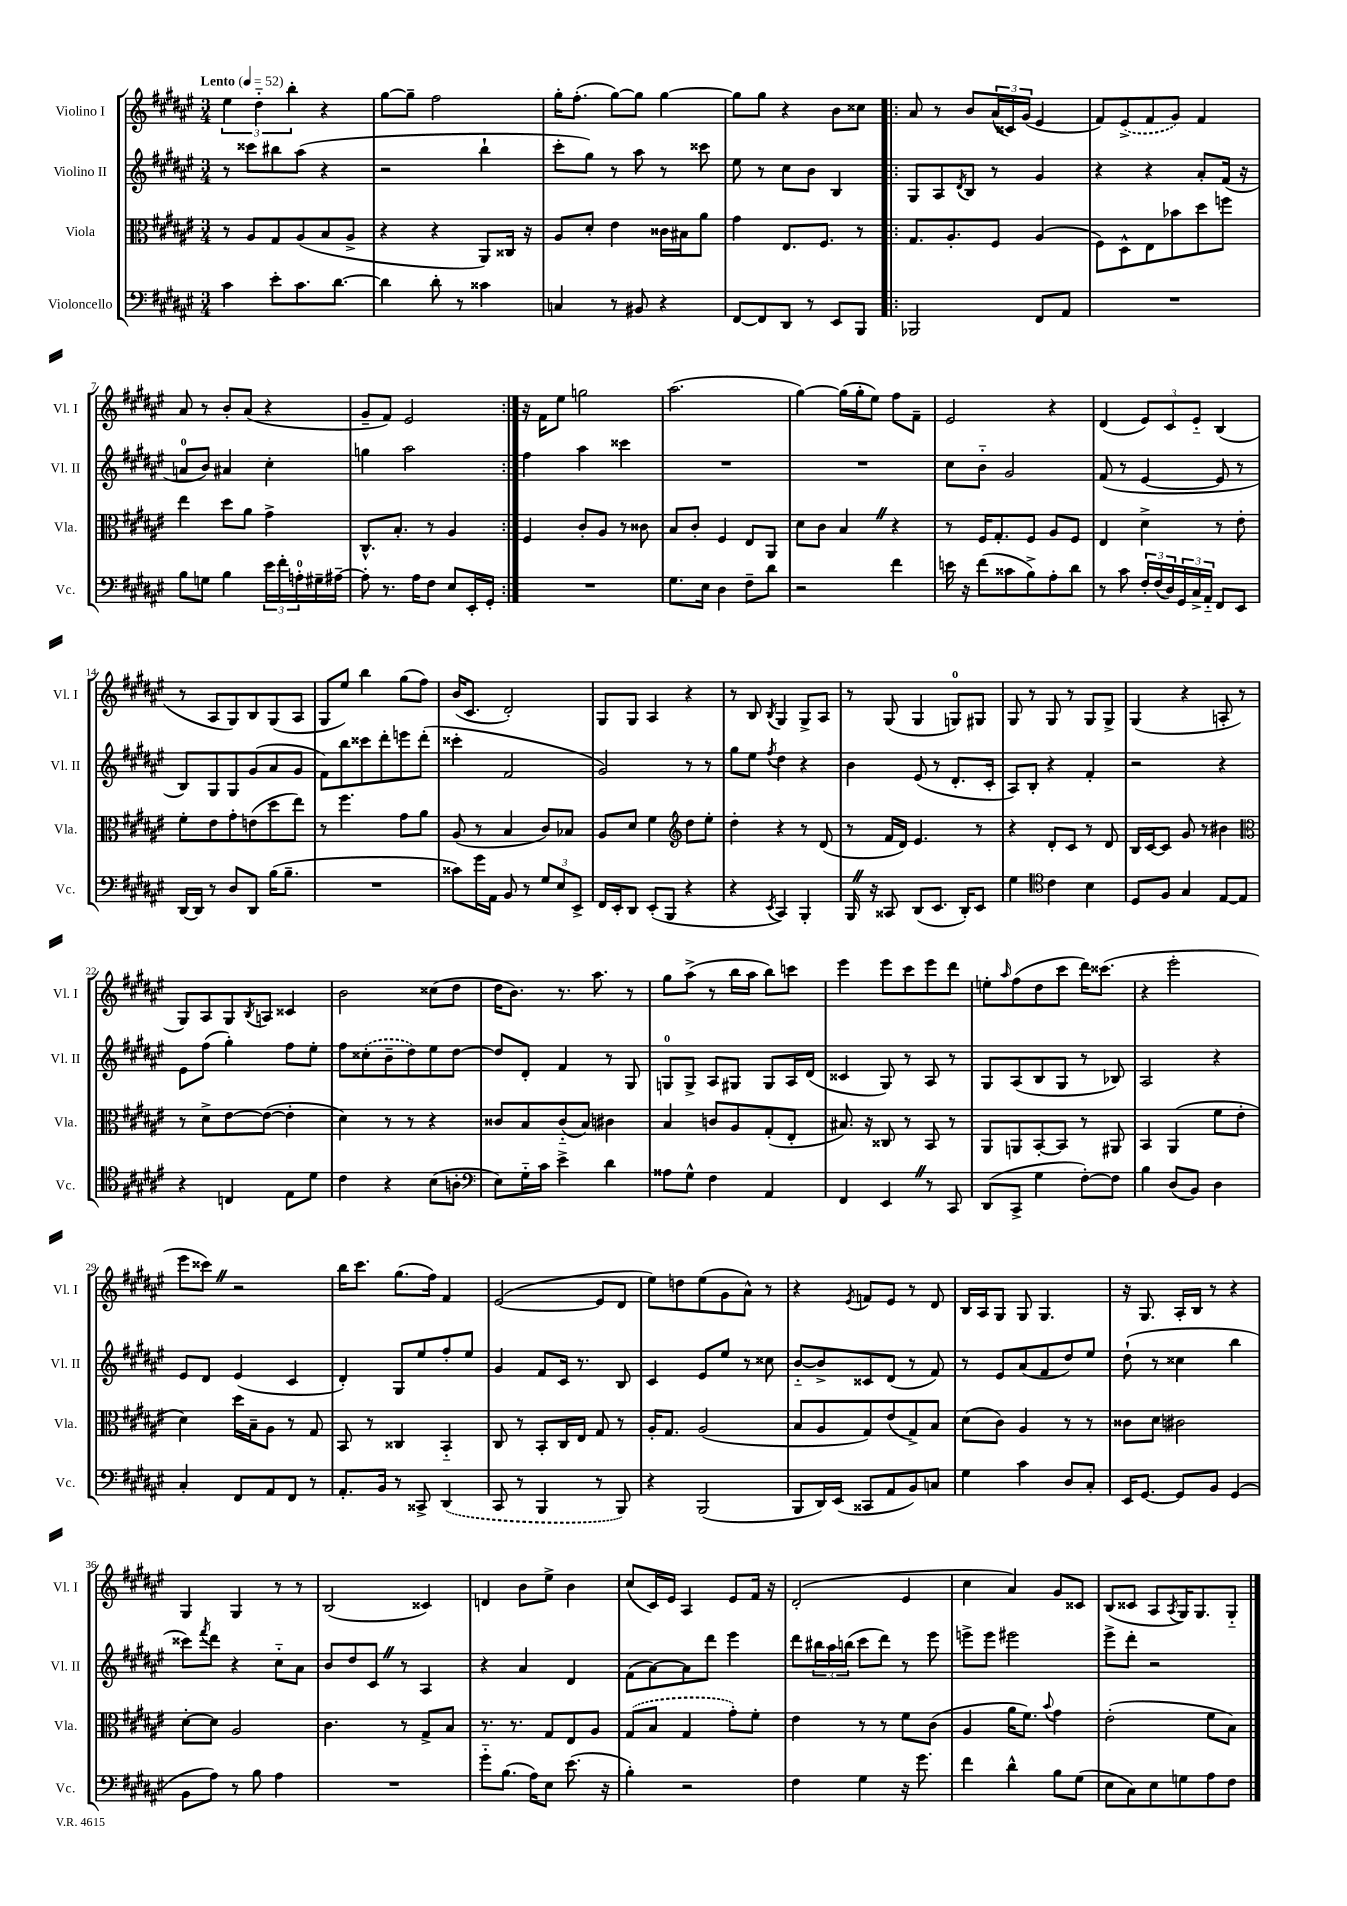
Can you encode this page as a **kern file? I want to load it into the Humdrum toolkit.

**kern	**kern	**kern	**kern
*part4	*part3	*part2	*part1
*staff4	*staff3	*staff2	*staff1
*I"Violoncello	*I"Viola	*I"Violino II	*I"Violino I
*I'Vc.	*I'Vla.	*I'Vl. II	*I'Vl. I
*clefF4	*clefC3	*clefG2	*clefG2
*k[f#c#g#d#a#e#]	*k[f#c#g#d#a#e#]	*k[f#c#g#d#a#e#]	*k[f#c#g#d#a#e#]
*M3/4	*M3/4	*M3/4	*M3/4
*MM52	*MM52	*MM52	*MM52
=1	=1	=1	=1
!	!	!	!LO:TX:a:B:t=Lento
4c#\	8r	8r	6ee#\
.	8A#/L	8ccc##X\L	.
.	.	.	6dd#\
8e#'\L	8G#/	8bb#X\	.
.	.	.	6bb'\
8.c#\	(8A#/	(8aa#\J	.
.	8B/	4r	4r
[8.d#\J	.	.	.
.	8A#^/J	.	.
=2	=2	=2	=2
4d#\]	4r	2r	[8gg#\L
.	.	.	8gg#~\J]
8d#'\	4r	.	2ff#\
8r	.	.	.
4c##X\	8AA#/L)	4bb`\	.
.	16C##X/Jk	.	.
.	16r	.	.
=3	=3	=3	=3
4Cn/	8A#/L	8ccc#'\L	16gg#'\KL
.	.	.	(8.ff#'\J
.	8d#'/J	8gg#\J)	.
8r	4e#\	8r	[8gg#\L)
8BB#X/	.	8aa#\	8gg#\J]
4r	16c##X\LL	8r	[4gg#\
.	16B#X\J	.	.
.	8a#\J	8ccc##X\	.
=4	=4	=4	=4
[8FF#/L	4g#\	8ee#\	8gg#\L]
8FF#/]	.	8r	8gg#\J
8DD#/J	8.E#/L	8cc#\L	4r
8r	.	8b\J	.
.	8.F#/J	.	.
8EE#/L	.	4B/	8b\L
8BBB/J	8r	.	8cc##X\J
=5!|:	=5!|:	=5!|:	=5!|:
2BBB-X/	8.G#/L	8G#/L	8a#/
.	.	8A#/	8r
.	8.A#'/	.	.
.	.	8qd#/	.
.	.	8B/J	8b/L
.	8F#/J	8r	(24a#/L
.	.	.	24c##X/)
.	.	.	(24g#/JJ
8FF#/L	(4A#/	4g#/	4e#/
8AA#/J	.	.	.
=6	=6	=6	=6
2.r	8F#\L)	4r	8f#/L)
.	8D#^^\	.	(8e#^/
.	8E#\	4r	8f#/
.	8b-X\	.	8g#/J)
.	8dd#\	8a#'/L	4f#/
.	8ffn\J	(16f#/Jk	.
.	.	16r	.
!!LO:LB:g=z
=7	=7	=7	=7
8B\L	4ee#\	8an/L	8a#/
8Gn\J	.	8b/J)	8r
4B\	8dd#\L	4a#X/	8b'/L
.	8a#\J	.	(8a#/J
24e#\LL	4g#^\	4cc#'\	4r
24f#'\	.	.	.
24An'\	.	.	.
16G#X~\	.	.	.
[16A#X~\JJ	.	.	.
=8	=8	=8	=8
8A#'\]	8.C#^^/L	4ggn\	8g#~/L
8.r	.	.	8f#/J)
.	8.B'/J	.	.
.	.	2aa#\	2e#/
16A#\KL	.	.	.
8F#\J	8r	.	.
8E#/L	4A#/	.	.
16EE#'/L	.	.	.
16GG#'/JJ	.	.	.
=9:|!	=9:|!	=9:|!	=9:|!
2.r	4F#/	4ff#\	16r
.	.	.	16f#\KL
.	.	.	8ee#\J
.	8c#'/L	4aa#\	2ggn\
.	8A#/J	.	.
.	8r	4ccc##X\	.
.	8c##X\	.	.
=10	=10	=10	=10
8.G#\L	8B/L	2.r	(2.aa#\
.	8c#'/J	.	.
16E#\Jk	.	.	.
4D#\	4F#/	.	.
8F#~\L	8E#/L	.	.
8d#\J	8AA#/J	.	.
=11	=11	=11	=11
2r	8d#\L	2.r	[4gg#\)
.	8c#\J	.	.
.	4BZ/	.	(16gg#\LL]
.	.	.	16gg#'\J
.	.	.	8ee#\J)
4f#\	4r	.	8ff#\L
.	.	.	8f#~\J
=12	=12	=12	=12
16en\	8r	8cc#\L	2e#/
16r	.	.	.
(8f#\L	16F#/KL	8b\J	.
.	8.G#'/	.	.
8c##X\	.	2g#/	.
8B^\)	8F#/J	.	.
8A#'\	8A#/L	.	4r
8d#\J	8F#/J	.	.
=13	=13	=13	=13
8r	4E#/	(8f#/	(4d#/
8c#\	.	8r	.
24F#'/LL	4d#^\	[4e#/	12e#/L)
(24F#/	.	.	.
24D#/)	.	.	12c#/
24GG#/	.	.	.
24C#^/	.	.	12e#/J
24AA#/JJ	.	.	.
8FF#/L	8r	8e#/]	(4B/
8EE#/J	8e#'\	8r	.
!!LO:LB:g=z
=14	=14	=14	=14
[16DD#/LL	8f#'\L	8B/L)	8r
16DD#/JJ]	.	.	.
8r	8e#\	8G#/	8A#/L
8D#/L	8g#'\	8G#/	8G#/)
8DD#/J	(8en\	(8g#/	8B/
(16B\KL	8dd#\	8a#/	(8G#/
8.B~\J	.	.	.
.	8ee#\J)	8g#/J	8A#/J
=15	=15	=15	=15
2.r	8r	8f#\L)	8G#/L
.	4.ff#\	8bb\	8ee#/J)
.	.	8ccc##X\	4bb\
.	.	8ddd#'\	.
.	8g#\L	8eeen\	(8gg#\L
.	8a#\J	(8ddd#'\J	8ff#\J)
=16	=16	=16	=16
8c##X\L)	(8A#/	4ccc##X'\	(16b/KL
.	.	.	8.c#/J
16g#\L	8r	.	.
16AA#\JJ	.	.	.
8BB/	4B/	2f#/	2d#'/)
8r	.	.	.
12G#/L	8c#/L)	.	.
12E#/	.	.	.
.	8B-X/J	.	.
12EE#^/J	.	.	.
=17	=17	=17	=17
16FF#/LL	8A#/L	2g#/)	8G#/L
16EE#'/J	.	.	.
8DD#/J	8d#/J	.	8G#/J
(8EE#'/L	4f#\	.	4A#/
8BBB/J	.	.	.
*	*clefG2	*	*
4r	8dd#\L	8r	4r
.	8ee#'\J	8r	.
=18	=18	=18	=18
4r	4dd#'\	8gg#\L	8r
.	.	8ee#\J	8B/
8qEE#/	.	8qff#/	8qB/
4CC#/)	4r	4dd#\	4G#/
4BBB'/	8r	4r	8G#^/L
.	(8d#/	.	8A#/J
=19	=19	=19	=19
16BBBZ/	8r	4b\	8r
16r	.	.	.
8CC##X/	16f#/LL	.	(8G#/
.	16d#/JJ)	.	.
(8DD#/L	4.e#/	(8e#/	4G#/
8.EE#/J	.	8r	.
.	.	8.d#'/L	8Gn/L)
16DD#'/KL)	.	.	.
8EE#/J	8r	.	8G#X/J
.	.	16c#'/Jk	.
=20	=20	=20	=20
4G#\	4r	8A#/L)	8G#/
.	.	8B'/J	8r
*clefC4	*	*	*
4c#\	8d#'/L	4r	8G#/
.	8c#/J	.	8r
4B\	8r	4f#'/	8G#/L
.	8d#/	.	8G#^/J
=21	=21	=21	=21
8D#/L	16B/LL	2r	(4G#/
.	[16c#/J	.	.
8F#/J	8c#/J]	.	.
4G#/	8g#/	.	4r
.	8r	.	.
[8E#/L	4b#X\	4r	8An'/
8E#/J]	.	.	8r
!!LO:LB:g=z
=22	=22	=22	=22
*	*clefC3	*	*
4r	8r	8e#\L	8G#/L)
.	8d#^\L	(8ff#\J	8A#/
4Cn/	[8e#\	4gg#'\)	8G#/
.	.	.	8qB/
.	(8e#\J_	.	8An/J
8E#\L	4e#'\]	8ff#\L	4c##X/
8d#\J	.	8ee#'\J	.
=23	=23	=23	=23
4c#\	4d#\)	8ff#\L	2b\
.	.	(8cc##X'\	.
4r	8r	8b~\	.
.	8r	8dd#\)	.
(8B\L	4r	8ee#\	(8cc##X\L
8An'\J	.	[8dd#\J	8dd#\J
=24	=24	=24	=24
*clefF4	*	*	*
8E#\L)	8c##X/L	8dd#/L]	16dd#\KL
.	.	.	8.b\J)
16G#\L	8B/	8d#'/J	.
16c#\JJ	.	.	.
4e#^\	(8c##/	4f#/	8.r
.	8B/J)	.	.
.	.	.	8.aa#\
4d#\	4c#X\	8r	.
.	.	8G#/	8r
=25	=25	=25	=25
8A##X\L	4B/	8Gn/L	8gg#\L
8G#^^\J	.	8G^/J	(8aa#^\J
4F#\	8cn/L	8A#/L	8r
.	8A#/	8G#X/J	16bb\LL
.	.	.	16aa#\JJ
4AA#/	(8G#'/	8G#/L	8bb\L)
.	8E#'/J	16A#/L	8cccn\J
.	.	(16d#/JJ	.
=26	=26	=26	=26
4FF#/	8.B#X/)	4c##X/	4eee#\
.	16r	.	.
4EE#Z/	8C##X/	8G#/)	8eee#\L
.	8r	8r	8ccc#\
8r	8BB/	8A#/	8eee#\
8CC#/	8r	8r	8ddd#\J
=27	=27	=27	=27
(8DD#/L	8AA#/L	8G#/L	8een'\L
.	.	.	16qqaa#/
8CC#^/J	8AAn/	(8A#/	(8ff#\
4G#\	[8BB'/	8B/	8dd#\
.	8BB/J]	8G#/J	8ccc#\J
[8F#'\L)	8r	8r	16ddd#\KL)
.	.	.	(8.ccc##X\J
8F#\J]	8AA#X/	8B-X/)	.
=28	=28	=28	=28
4B\	4BB/	2A#/	4r
(8D#/L	(4AA#/	.	2eee#'\
8BB/J)	.	.	.
4D#\	8f#\L	4r	.
.	8e#'\J	.	.
!!LO:LB:g=z
=29	=29	=29	=29
4C#'/	4d#\)	8e#/L	8eee#\L
.	.	8d#/J	8ccc##XZ\J)
8FF#/L	16dd#\LL	(4e#/	2r
.	16B~\J	.	.
8AA#/	8A#\J	.	.
8FF#/J	8r	4c#/	.
8r	8G#/	.	.
=30	=30	=30	=30
8.AA#'/L	8BB/	4d#'/)	16bb\KL
.	.	.	8.ccc#\J
.	8r	.	.
16BB/Jk	.	.	.
8r	4C##X/	8G#/L	(8.gg#\L
8CC##X^/	.	8ee#/	.
.	.	.	16ff#\Jk)
(4DD#/	4BB/	8ff#'/	4f#/
.	.	8ee#/J	.
=31	=31	=31	=31
8CC#/	8C#/	4g#/	([2e#/
8r	8r	.	.
4BBB/	8BB'/L	8f#/L	.
.	16C#/L	16c#/Jk	.
.	16E#/JJ	8.r	.
8r	8G#/	.	8e#/L]
8BBB/)	8r	8B/	8d#/J
=32	=32	=32	=32
4r	16A#'/KL	4c#/	8ee#\L)
.	8.G#/J	.	.
.	.	.	8ddn\
(2BBB/	(2A#/	8e#/L	(8ee#\
.	.	8ee#/J	8g#\
.	.	8r	8a#^^\J)
.	.	8cc##X\	8r
=33	=33	=33	=33
8BBB/L	8B/L	[8b/L	4r
16DD#/L)	8A#/	8b^/]	.
(16EE#/JJ	.	.	.
.	.	.	8qe#/
8CC##X/L	8G#/)	8c##X/	8fn/L
8AA#/	(8e#/	(8d#/J	8e#/J
8BB/)	8G#^/)	8r	8r
8Cn/J	8B/J	8f#/)	8d#/
=34	=34	=34	=34
4G#\	(8d#\L	8r	16B/LL
.	.	.	16A#/J
.	8c#\J)	8e#/L	8G#/J
4c#\	4A#/	(8a#/	8G#/
.	.	8f#/	4.G#/
8D#/L	8r	8dd#/)	.
8C#'/J	8r	8ee#/J	.
=35	=35	=35	=35
16EE#/KL	8c##X\L	(8dd#`\	16r
[8.GG#/J	.	.	8.G#/
.	8d#\J	8r	.
8GG#/L]	2c#X\	4cc##X\	16A#'/LL
.	.	.	16B/JJ
8BB/J	.	.	8r
(4GG#/	.	4bb\	4r
!!LO:LB:g=z
=36	=36	=36	=36
8BB\L	[8d#'\L	8ccc##X\L)	4G#/
.	.	8qfff#/	.
8A#\J)	8d#\J]	8ddd#\J	.
8r	2A#/	4r	4G#/
8B\	.	.	.
4A#\	.	8cc#\L	8r
.	.	8a#\J	8r
=37	=37	=37	=37
2.r	4.c#\	8b/L	(2B/
.	.	8dd#/	.
.	.	8c#Z/J	.
.	8r	8r	.
.	8G#^/L	4A#/	4c##X/)
.	8B/J	.	.
=38	=38	=38	=38
8g#\L	8.r	4r	4dn/
(8.B\J	.	.	.
.	8.r	.	.
.	.	4a#/	8b\L
16A#\KL)	.	.	.
8E#\J	8G#/L	.	8ee#^\J
(8.e#\	8E#/	4d#/	4b\
.	8A#/J	.	.
16r	.	.	.
=39	=39	=39	=39
4B'\)	(8G#/L	(8f#\L	(8cc#/L
.	8B/J	[8a#\)	16c#/L)
.	.	.	16e#/JJ
2r	4G#/	8a#\]	4A#/
.	.	8ddd#\J	.
.	8g#'\L)	4eee#\	8e#/L
.	8f#'\J	.	16f#/Jk
.	.	.	16r
=40	=40	=40	=40
4F#\	4e#\	8ddd#\L	(2d#'/
.	.	24bb#X\L	.
.	.	24aa#\	.
.	.	(24bbn\JJ	.
4G#\	8r	8ccc#\L	.
.	8r	8ddd#\J)	.
16r	8f#\L	8r	4e#/
8.g#\	.	.	.
.	(8c#\J	8eee#\	.
=41	=41	=41	=41
4f#\	4A#/	8eeen^\L	4cc#\
.	.	8eee\J	.
4d#^^\	16a#\KL	2eee#X\	4a#/)
.	8.f#\J)	.	.
.	8qqb/	.	.
8B\L	4g#\	.	8g#/L
(8G#\J	.	.	8c##X/J
=42	=42	=42	=42
8E#\L	(2e#'\	8eee#^\L	(8B/L
8C#\)	.	8ddd#'\J	8c##X/J
8E#\	.	2r	8A#/L
.	.	.	8qA#/
8Gn\	.	.	16G#/K)
.	.	.	8.G#/
8A#\	8f#\L	.	.
8F#\J	8B\J)	.	8G#/J
==	==	==	==
*-	*-	*-	*-
